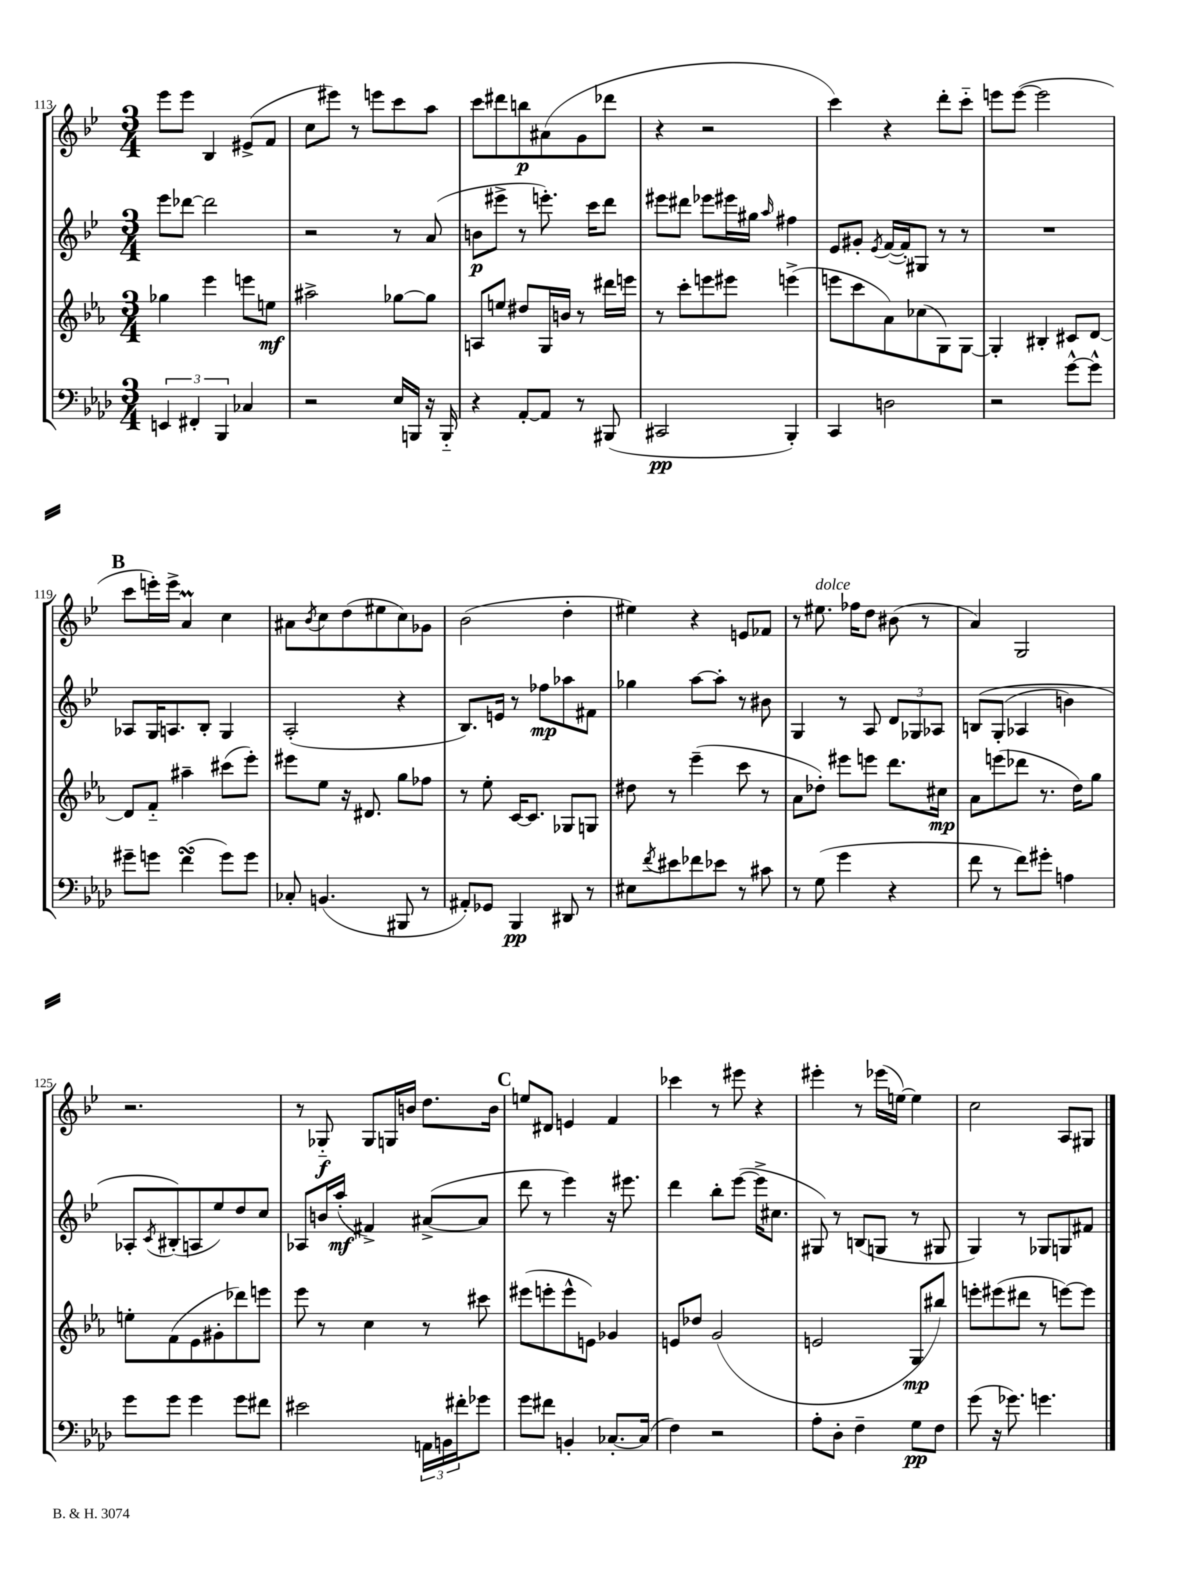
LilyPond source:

<<
\new StaffGroup <<
\new Staff = "s0" {
    \clef treble \key bes \major \numericTimeSignature \time 3/4
    ees'''8 ees'''8 bes4 eis'8->( f'8 |
    c''8 eis'''8) r8 e'''8 c'''8 a''8 |
    c'''8 dis'''8 b''8\p ais'8( g'8 des'''8 |
    r4 r2 |
    c'''4) r4 d'''8-. c'''8-_ |
    e'''8 e'''8~( e'''2 |
    \mark \markup { \bold "B" } c'''8 e'''16-.) e'''16-> a'4\prall c''4 |
    ais'8 \acciaccatura { bes'8 } c''8 d''8( eis''8 c''8) ges'8 |
    bes'2( d''4-. |
    eis''4) r4 e'8 fes'8 |
    r8 eis''8.^\markup { \italic "dolce" } fes''16 d''8 bis'8( r8 |
    a'4) g2 |
    r2. |
    r8 ges8-_\f ges8 g16 b'16 d''8. b'16 |
    \mark \markup { \bold "C" } e''8 dis'8 e'4 f'4 |
    ces'''4 r8 eis'''8 r4 |
    eis'''4-. r8 ees'''16( e''16~) e''4 |
    c''2 a8 gis8 \bar "|." |
}
\new Staff = "s1" {
    \clef treble \key bes \major \numericTimeSignature \time 3/4
    ees'''8 des'''8~ des'''2 |
    r2 r8 a'8( |
    b'8\p eis'''8-> r8 e'''8.-.) c'''16 d'''8 |
    eis'''8 dis'''8 ees'''8 eis'''16 gis''16 \grace { a''16 } fis''4 |
    ees'8 gis'8-. \acciaccatura { ees'8 } f'16~( f'16-.) gis8 r8 r8 |
    R2. |
    \mark \markup { \bold "B" } aes8 g16 a8. bes8-. g4 |
    a2-.( r4 |
    bes8.) e'16 r8 fes''8\mp aes''8 fis'8 |
    ges''4 a''8~ a''8-. r8 bis'8 |
    g4 r8 a8 \tuplet 3/2 { d'8 ges8 aes8 } |
    b8\( g8-.( aes4 b'4) |
    aes8-. \acciaccatura { c'8 } bis8-.(\) a8 ees''8) d''8 c''8 |
    aes8 b'16 a''16-.\mf( fis'4->) ais'8~->( ais'8 |
    \mark \markup { \bold "C" } d'''8 r8 ees'''4) r16 eis'''8. |
    d'''4 bes''8-. ees'''8~( ees'''16-> cis''8. |
    gis8) r8 b8( g8 r8 gis8 |
    g4) r8 ges8 g8 fis'8 \bar "|." |
}
\new Staff = "s2" {
    \clef treble \key ees \major \numericTimeSignature \time 3/4
    ges''4 ees'''4 e'''8 e''8\mf |
    ais''2-> ges''8~ ges''8 |
    a8 e''8 dis''8 g16 b'16 r8 dis'''16 e'''16 |
    r8 c'''8-. e'''8 eis'''8 e'''4->( |
    e'''8 c'''8 aes'8) ces''8( g8) g8~ |
    g4-. bis4-. cis'8 d'8~ |
    \mark \markup { \bold "B" } d'8 f'8-_ ais''4-- cis'''8( ees'''8-.) |
    eis'''8 ees''8 r16 dis'8. g''8 fes''8 |
    r8 ees''8-. c'16~ c'8. ges8 g8 |
    dis''8 r8 ees'''4--( c'''8 r8 |
    aes'8 des''8-.) eis'''8 e'''8 d'''8. cis''16\mp |
    aes'8 e'''8( des'''8 r8. d''16) g''8 |
    e''8-. f'8( ees'8 gis'8-. des'''8) e'''8 |
    ees'''8 r8 c''4 r8 cis'''8 |
    \mark \markup { \bold "C" } eis'''8( e'''8-. e'''8-^ e'8) ges'4 |
    e'8 des''8 g'2( |
    e'2 g8\mp bis''8) |
    e'''8-. eis'''8( dis'''8 r8 e'''8~) e'''8 \bar "|." |
}
\new Staff = "s3" {
    \clef bass \key aes \major \numericTimeSignature \time 3/4
    \tuplet 3/2 { e,4 fis,4-. bes,,4 } ces4 |
    r2 ees16 b,,16 r16 b,,16-_ |
    r4 aes,8~-. aes,8 r8 bis,,8( |
    cis,2\pp bes,,4-.) |
    c,4 d2 |
    r2 g'8~-^ g'8-^ |
    \mark \markup { \bold "B" } gis'8-- g'8 f'4\turn( g'8) g'8 |
    ces8-. b,4.( bis,,8 r8 |
    ais,8-.) ges,8 bes,,4\pp dis,8 r8 |
    eis8 \acciaccatura { f'8 } eis'8 fes'8 ees'8 r8 cis'8 |
    r8 g8( g'4 r4 |
    f'8 r8 f'8) gis'8-. a4 |
    g'8 g'8 g'4 g'8 fis'8 |
    eis'2 \tuplet 3/2 { a,16 b,16 fis'16-. } ges'8 |
    \mark \markup { \bold "C" } g'8 fis'8 b,4-. ces8.~-. ces16( |
    f4) r2 |
    aes8-. des8-. f4-- g8\pp f8 |
    g'8( r16 ges'8.) g'4. \bar "|." |
}
>>
>>
\layout { \context { \Score currentBarNumber = #113 } }
